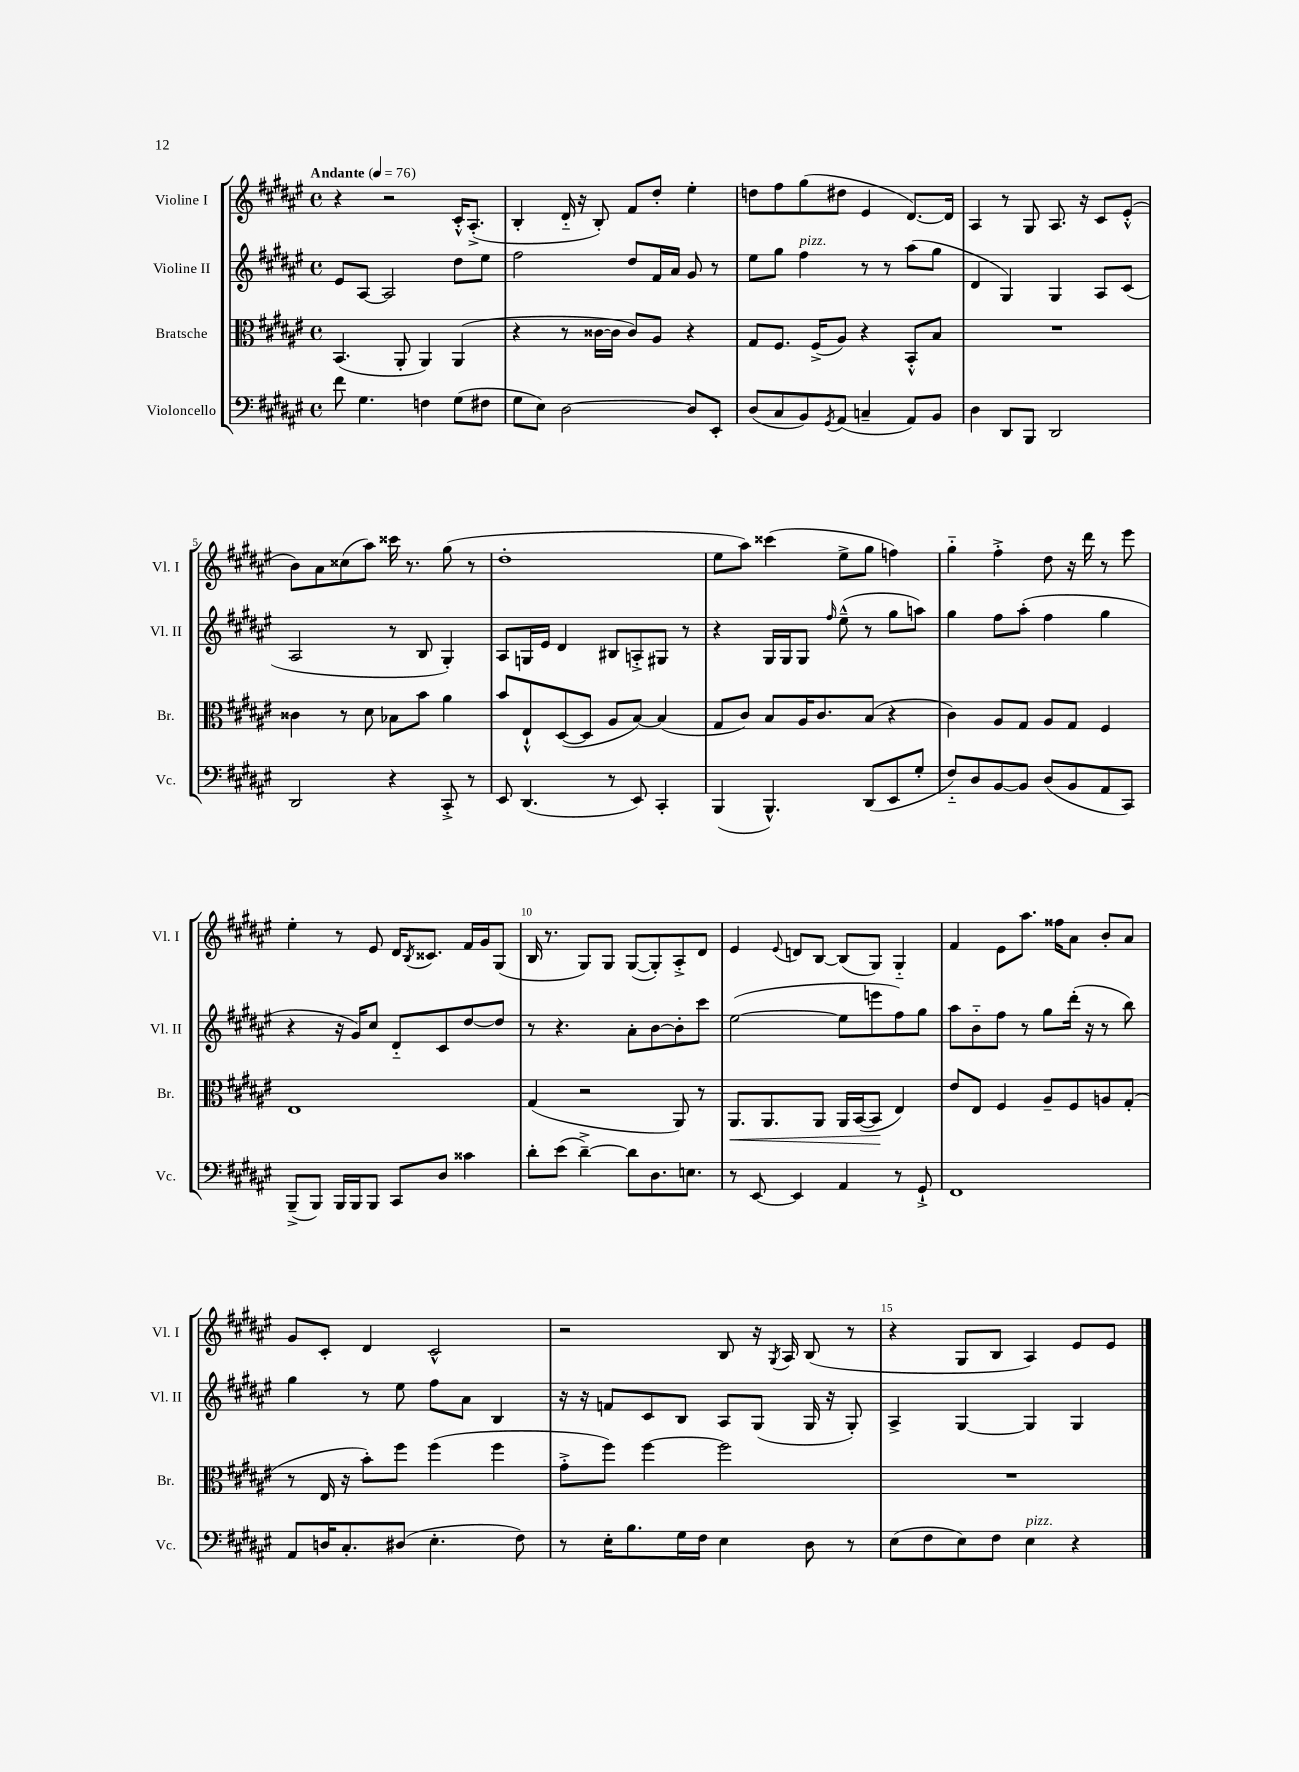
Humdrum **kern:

**kern	**kern	**kern	**kern
*staff4	*staff3	*staff2	*staff1
*clefF4	*clefC3	*clefG2	*clefG2
*k[f#c#g#d#a#e#]	*k[f#c#g#d#a#e#]	*k[f#c#g#d#a#e#]	*k[f#c#g#d#a#e#]
*M4/4	*M4/4	*M4/4	*M4/4
*met(c)	*met(c)	*met(c)	*met(c)
*MM76	*MM76	*MM76	*MM76
8f#	(4.BB	8e#	4r
4.G#	.	[8A#	.
.	.	2A#]	2r
.	8AA#'	.	.
4F	4AA#)	.	.
(8G#	(4AA#	8dd#	16c#'^^
.	.	.	(8.A#'^
8F#	.	8ee#	.
=	=	=	=
8G#	4r	2ff#	4B'
8E#)	.	.	.
[2D#	8r	.	16d#'~
.	.	.	16r
.	[16c##	.	8B')
.	16c##]	.	.
.	8c##)	8dd#	8f#
.	8A#	16f#	8dd#'
.	.	16a#	.
8D#]	4r	8g#	4ee#'
8EE#'	.	8r	.
=	=	=	=
(8D#	8G#	8ee#	8dd
8C#	8.F#	8gg#	8ff#
8BB)	.	4ff#	(8gg#
.	(16F#^	.	.
8qGG#	.	.	.
(8AA#	8A#)	.	8dd#
4C~	4r	8r	4e#
.	.	8r	.
8AA#)	8BB'^^	(8aa#	[8.d#)
8BB	8B	8gg#	.
.	.	.	16d#]
=	=	=	=
4D#	1r	4d#	4A#
8DD#	.	4G#)	8r
8BBB	.	.	8G#
2DD#	.	4G#	8.A#
.	.	.	16r
.	.	8A#	8c#
.	.	(8c#	(8e#'^^
=	=	=	=
2DD#	4c##	2A#	8b)
.	.	.	8a#
.	8r	.	(8cc##
.	8d#	.	8aa#)
4r	8B-	8r	16ccc##
.	.	.	8.r
.	8b	8B	.
8CC#'^	4a#	4G#')	(8gg#
8r	.	.	8r
=	=	=	=
8EE#	8b	8A#	1dd#'
(4.DD#	8E#`^^	16G	.
.	.	16e#	.
.	([8D#	4d#	.
.	8D#]	.	.
8r	8A#	8B#	.
8EE#)	[8B)	8A'^	.
4CC#'	(4B]	8G#	.
.	.	8r	.
=	=	=	=
(4BBB	8G#	4r	8ee#
.	8c#)	.	8aa#)
4.BBB^^)	8B	16G#	(4ccc##
.	.	16G#	.
.	16A#	8G#	.
.	8.c#	.	.
.	.	16qqff#	.
.	.	(8ee#~^^	8ee#^
(8DD#	(8B	8r	8gg#
8EE#	4r	8gg#	4ff)
8G#'	.	8aa)	.
=	=	=	=
8F#'~)	4c#)	4gg#	4gg#'~
8D#	.	.	.
[8BB	8A#	8ff#	4ff#'^
8BB]	8G#	(8aa#'	.
(8D#	8A#	4ff#	8dd#
8BB	8G#	.	16r
.	.	.	16ddd#
8AA#	4F#	4gg#	8r
8CC#)	.	.	8eee#
=	=	=	=
(8BBB~^	1E#	4r	4ee#'
8BBB)	.	.	.
16BBB	.	16r	8r
16BBB	.	16g#)	.
8BBB	.	8cc#	8e#
8CC#	.	8d#'~	16d#
.	.	.	8qB
.	.	.	8.c##
8D#	.	8c#	.
4c##	.	[8dd#	16f#
.	.	.	16g#
.	.	8dd#]	(8G#
=	=	=	=
8d#'	(4G#	8r	16B
.	.	.	8.r
(8e#	.	4.r	.
[4d#~^)	2r	.	8G#)
.	.	.	8G#
8d#]	.	8a#'	([8G#
8.D#	.	[8b	8G#'])
.	8AA#)	8b']	8A#'^
8.E	.	.	.
.	8r	8ccc#	8d#
=	=	=	=
8r	8.AA#	([2ee#	4e#
[8EE#	.	.	.
.	8.AA#	.	.
.	.	.	8qqe#
4EE#]	.	.	8d
.	8AA#	.	[8B
4AA#	16AA#	8ee#]	(8B]
.	([16BB	.	.
.	8BB]	8eee	8G#)
8r	4E#)	8ff#)	4G#'~
8GG#`^	.	8gg#	.
=	=	=	=
1FF#	8e#	8aa#	4f#
.	8E#	8b'~	.
.	4F#	8ff#	8e#
.	.	8r	8.aa#
.	8A#~	8gg#	.
.	.	.	16ff##
.	8F#	(16ddd#'	8a#
.	.	16r	.
.	8A	8r	8b'
.	(8G#'	8bb)	8a#
=	=	=	=
8AA#	8r	4gg#	8g#
16D	16E#	.	8c#'
8.C#'	16r	.	.
.	8b')	8r	4d#
(8D#	8ff#	8ee#	.
4.E#'	(4ff#	8ff#	2c#^^
.	.	8a#	.
.	4ff#	4B	.
8F#)	.	.	.
=	=	=	=
8r	8g#'^	16r	2r
.	.	16r	.
16E#'	8ff#)	8f	.
8.B	.	.	.
.	[4ff#	8c#	.
16G#	.	8B	.
16F#	.	.	.
4E#	2ff#]	8A#	8B
.	.	(8G#	16r
.	.	.	8qG#
.	.	.	16A#
8D#	.	16G#	(8B
.	.	16r	.
8r	.	8G#')	8r
=	=	=	=
(8E#	1r	4A#^	4r
8F#	.	.	.
8E#)	.	[4G#	8G#
8F#	.	.	8B
4E#	.	4G#]	4A#)
4r	.	4G#	8e#
.	.	.	8e#
==	==	==	==
*-	*-	*-	*-
